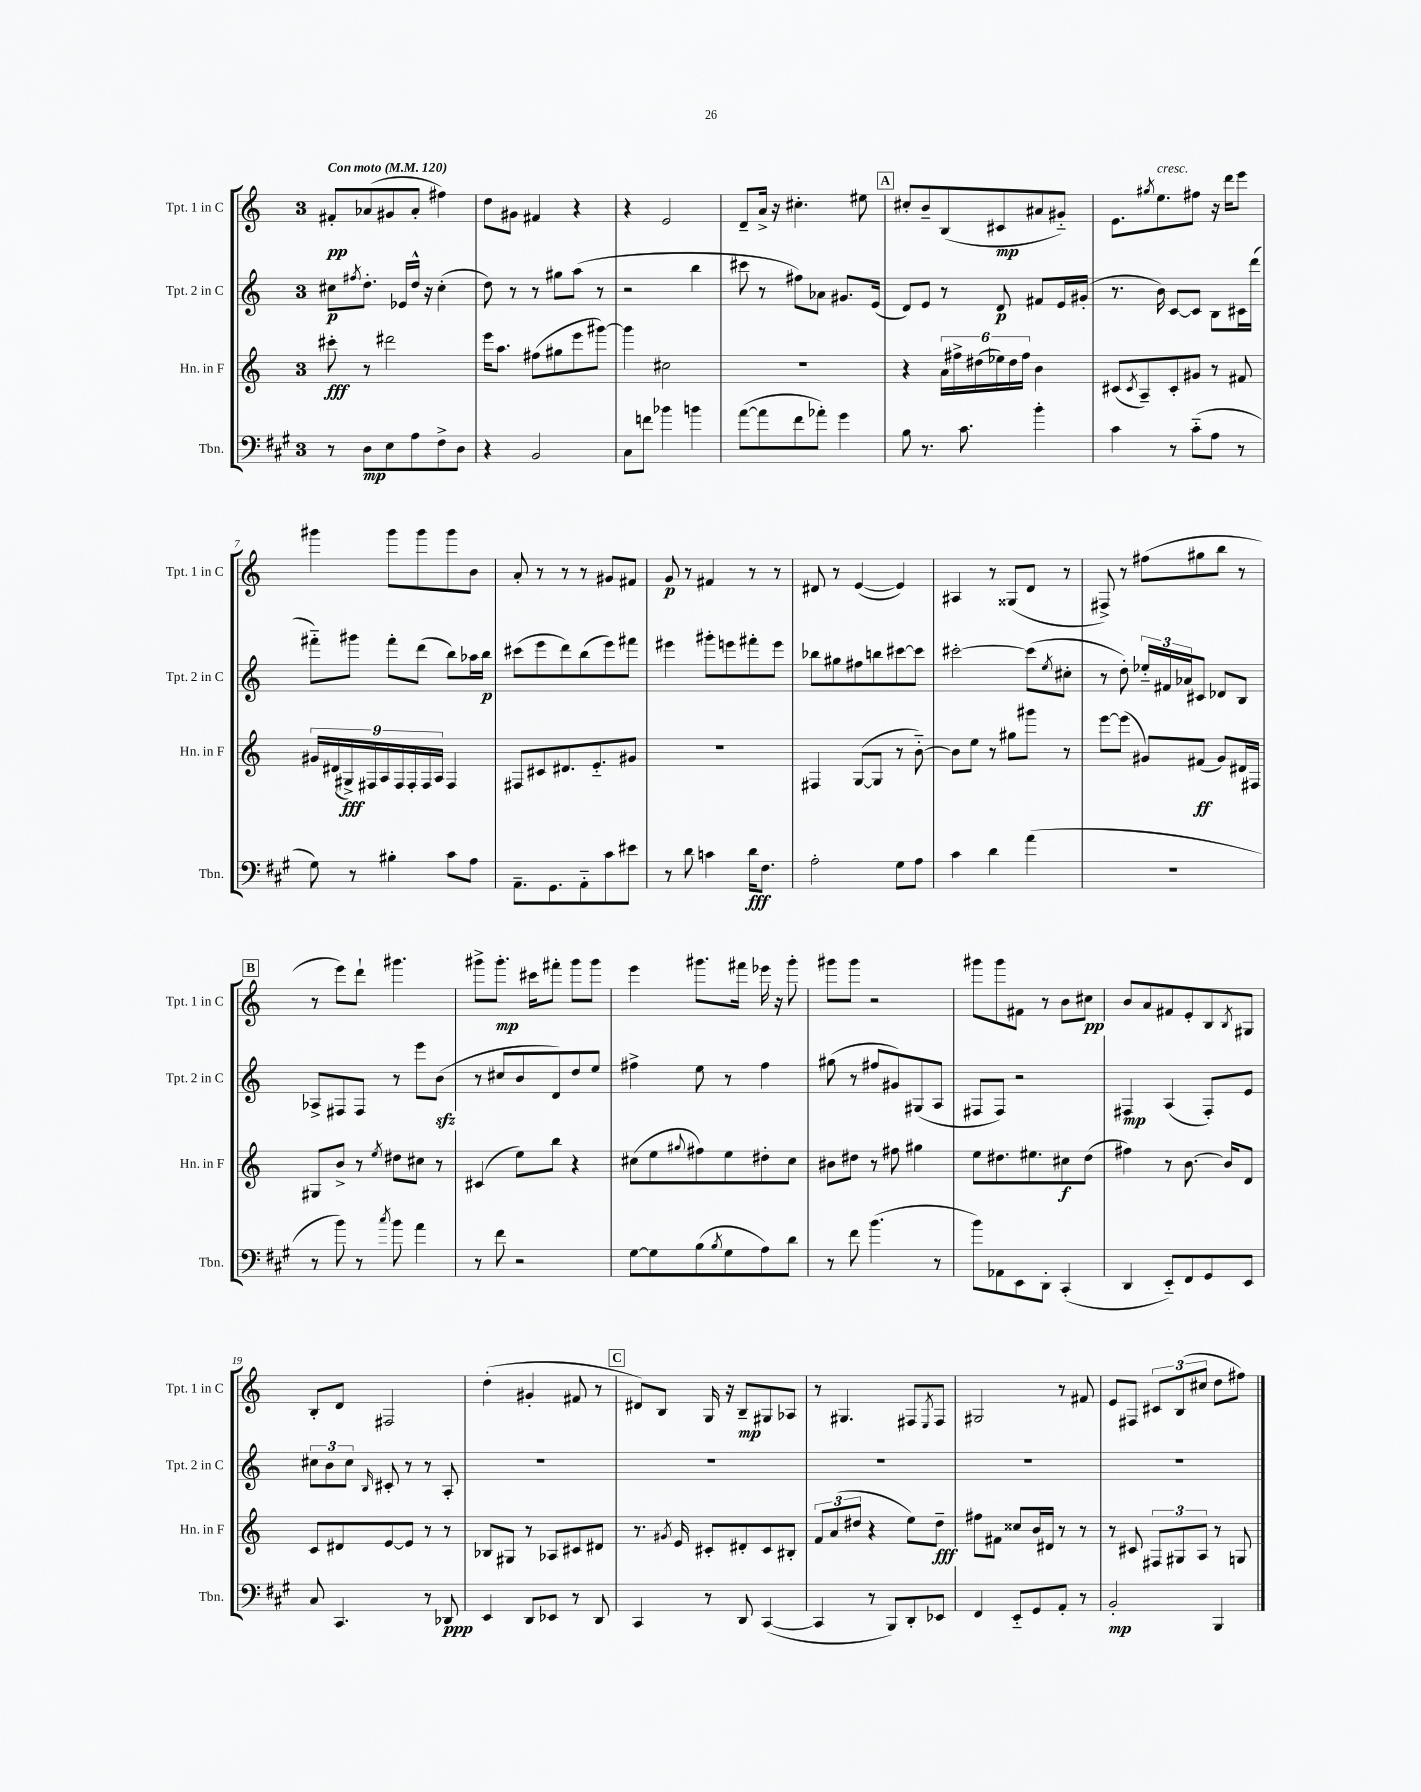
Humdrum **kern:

**kern	**kern	**kern	**kern
*staff4	*staff3	*staff2	*staff1
*clefF4	*clefG2	*clefG2	*clefG2
*k[f#c#g#]	*k[]	*k[]	*k[]
*M3/4	*M3/4	*M3/4	*M3/4
*MM120	*MM120	*MM120	*MM120
8r	8ccc#'	8cc#	8f#'
.	.	8qff#	.
8D	8r	8.dd'	(8a-
8E	2ddd#	.	8g#
.	.	16e-	.
8A	.	16dd^^	8a-'
.	.	16r	.
8F#^	.	(4cc#'	4ff#)
8D	.	.	.
=	=	=	=
4r	16eee	8dd)	8dd
.	8.aa	.	.
.	.	8r	8g#
2BB	(8ff#	8r	4f#
.	8gg#	8gg#	.
.	8eee	(8aa	4r
.	[8ggg#)	8r	.
=	=	=	=
8C#	4ggg#]	2r	4r
8f	.	.	.
4b-	2cc#	.	2e
4b	.	4bb	.
=	=	=	=
([8a	2.r	8ccc#	8d~
8a]	.	8r	16a^
.	.	.	16r
8f#	.	8ff#)	4.cc#'
8a-')	.	8a-	.
4g#	.	8.g#	.
.	.	.	8ee#
.	.	(16e	.
=	=	=	=
8B	4r	8d)	8cc#'
8.r	.	8e	8b~
.	24a	8r	(8B
.	24ff#^	.	.
8.c#	.	.	.
.	(24dd#	.	.
.	24ee-)	8d	8c#
.	24dd#	.	.
.	24ff#	.	.
4b'	4b	8f#	8a#
.	.	16e	8g#'~)
.	.	(16g#'	.
=	=	=	=
4c#	(8c#	8.r	8.e
.	8qc#	.	.
.	8A~)	.	.
.	.	.	8qgg#
.	.	16b)	8.ee
8r	8c#'	[8c	.
(8c#'~	8g#	8c]	8ff#
8A	8r	8B	16r
.	.	.	16ddd
8r	8f#	16c#	8eee
.	.	(16ddd	.
=	=	=	=
8G#)	18g#	8fff#'~)	4ggg#
.	(18d#	.	.
.	18G#^)	.	.
8r	.	8ggg#	.
.	18F#	.	.
.	18A	.	.
4B#'	.	8fff#'	8ggg#
.	18F#	.	.
.	18F#'	.	.
.	.	(8ddd	8ggg#
.	18F#	.	.
.	18A	.	.
8c#	4F#	8bb)	8ggg#
8A	.	16aa-	8b
.	.	16bb	.
=	=	=	=
8.AA~	8F#	(8ccc#	8a'
.	8c#	8eee	8r
8.GG#	.	.	.
.	8.d#	8ddd)	8r
8AA'~	.	(8bb	8r
.	8.e'~	.	.
8c#	.	8eee)	8g#
8e#	8g#	8fff#	8f#
=	=	=	=
8r	2.r	4eee#	8g
8d	.	.	8r
4c	.	8ggg#'	4f#
.	.	8eee	.
16d	.	8fff#'	8r
8.F#	.	.	.
.	.	8eee	8r
=	=	=	=
2A'	4F#	8bb-	8d#
.	.	8gg#	8r
.	([8G	8ff#	([4e
.	8G]	8bb	.
8G#	8r	[8ccc#	4e])
8A	[8b'~)	8ccc#]	.
=	=	=	=
4c#	8b]	[2ccc#'	4A#
.	8ee	.	.
4d	8r	.	8r
.	8gg#	.	(8G##
(4a	8ggg#	(8ccc#]	8d
.	.	8qee	.
.	8r	8cc#'	8r
=	=	=	=
2.r	[8eee	8r	8F#^)
.	(8eee]	8dd')	8r
.	8g#)	24ee-'~	(8ff#
.	.	24f#	.
.	.	24a-	.
.	(8f#	8c#	8gg#
.	8g#)	8d-	8bb
.	16d#	8B	8r
.	16F#	.	.
=	=	=	=
8r	8G#	8A-^	8r
8b)	8b^	8F#	8eee)
8r	8r	8F#	8ddd`
8qcc#	8qee	.	.
8b	8dd#	8r	4.ggg#
4a	8cc#	8eee	.
.	8r	(8b	.
=	=	=	=
8r	(4c#	8r	8ggg#^
8f#	.	8cc#	8.ggg#'
2r	8ee)	8b	.
.	.	.	16ccc#
.	8bb	8d)	8fff#'
.	4r	8dd	8ggg#
.	.	8ee	8ggg#
=	=	=	=
[8G#	(8cc#	4ff#^	4eee
8G#]	8ee	.	.
.	8qqgg#	.	.
(8B	8ff#)	8ee	8.ggg#
8qB	.	.	.
8G#	8ee	8r	.
.	.	.	16fff#
8A)	8dd#'	4ff#	16eee-
.	.	.	16r
8d	8cc#	.	8ggg#'
=	=	=	=
8r	8b#	(8gg#	8ggg#
8f#	8dd#	8r	8ggg#
(4.b	8r	8ff#	2r
.	8ff#	8g#)	.
.	4gg#	(8G#	.
8r	.	8A	.
=	=	=	=
8b)	8ee	8F#	8ggg#
8AA-	8.dd#	8F#)	8ggg#
8EE	.	2r	8f#
.	8.ee#	.	.
8DD'	.	.	8r
(4CC#'	8cc#	.	8b
.	(8dd#	.	8cc#
=	=	=	=
4DD	4ff#)	4F#	8b
.	.	.	8a
8EE'~)	8r	(4A	8f#
8FF#	[8.b	.	8e'
8GG#	.	8F#')	8B
.	16b]	.	.
.	.	.	8qB
8EE	8d	8e	8G#
=	=	=	=
8C#	8c	12cc#	8B'
.	.	12b	.
4.CC#	8d#	.	8d
.	.	12cc#	.
.	.	16qqB	.
.	[8e	8c#'	2F#
.	8e]	8r	.
8r	8r	8r	.
8DD-	8r	8A'	.
=	=	=	=
4EE	8B-	2.r	(4dd'
.	8G#	.	.
8DD	8r	.	4g#'
8EE-	8A-	.	.
8r	8c#	.	8f#
8DD	8d#	.	8r
=	=	=	=
4CC#	8.r	2.r	8d#)
.	.	.	8B
.	8qg#	.	.
.	16e	.	.
8r	8c#'	.	16G
.	.	.	16r
8DD	8d#'	.	8B~
([4CC#	8c#	.	8G#
.	8B#'	.	8A-
=	=	=	=
4CC#]	12f	2.r	8r
.	(12a	.	.
.	.	.	4.G#
.	12dd#	.	.
8r	4r	.	.
8BBB)	.	.	.
8DD'	8ee)	.	8F#
.	.	.	8qE
8EE-	8dd#~	.	8F#
=	=	=	=
4FF#	8ff#	2.r	2G#
.	8f#	.	.
8EE'~	8cc##	.	.
8GG#	16b	.	.
.	16d#	.	.
8AA'	8r	.	8r
8r	8r	.	8f#
=	=	=	=
2BB'	8r	2.r	8e
.	8c#	.	8F#
.	12F#	.	12c#
.	12G#	.	(12B
.	12A	.	12cc#
4BBB	8r	.	8dd
.	8G	.	8ff#)
==	==	==	==
*-	*-	*-	*-
